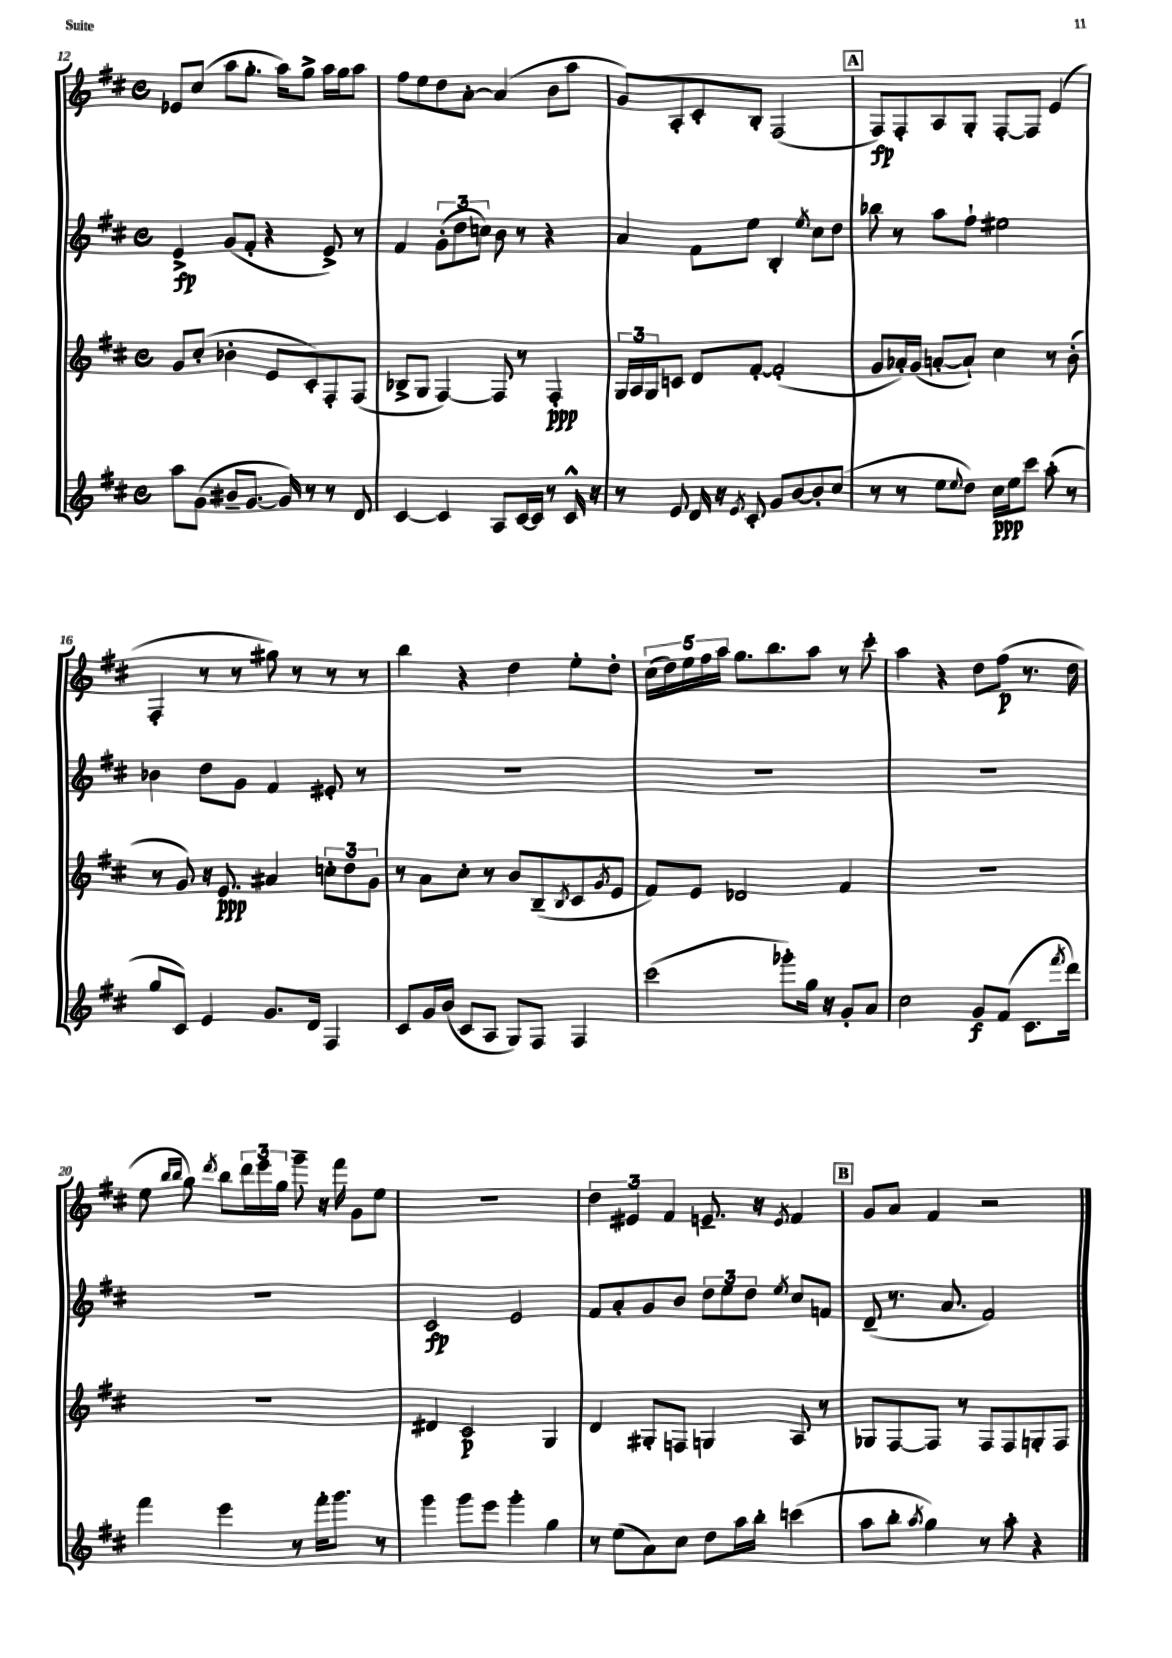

**kern	**kern	**kern	**kern
*staff4	*staff3	*staff2	*staff1
*clefG2	*clefG2	*clefG2	*clefG2
*k[f#c#]	*k[f#c#]	*k[f#c#]	*k[f#c#]
*M4/4	*M4/4	*M4/4	*M4/4
*met(c)	*met(c)	*met(c)	*met(c)
8aa	8g	4e^	8e-
(8g	(8cc#'	.	(8cc#
8b#~	4b-'	(8g	8aa
[8.g	.	8f#'	8.gg'
.	8e	4r	.
16g])	.	.	16aa)
8r	8c#')	.	8gg^
8r	8F#'	8e^)	16aa
.	.	.	16gg
8d	(8F#	8r	8aa
=	=	=	=
[4c#	8B-^	4f#	8ff#
.	8G	.	8ee
4c#]	[4F#)	(12g'	8dd
.	.	12dd	.
.	.	.	[8a'
.	.	12cc)	.
8A	8F#]	8b	(4a]
[16c#	8r	8r	.
16c#]	.	.	.
8r	4F#'	4r	8b
16c#^^	.	.	8aa
16r	.	.	.
=	=	=	=
8r	24G	4a	8g)
.	24A	.	.
.	24G	.	.
8e	8c	.	8A'
16d	8d	8f#	8c#'
16r	.	.	.
8qe	.	.	.
8c#'	[8f#'	8ee	8B'
8g	(2f#']	4B'	(2F#
[8b	.	.	.
.	.	8qee	.
8b']	.	8cc#	.
(8cc#	.	8dd	.
=	=	=	=
8r	8g	8bb-	8F#)
8r	16a-')	8r	8F#'
.	(16g	.	.
8ee	[8a'	8aa	8A
8qqee	.	.	.
8dd)	8a`])	8ff#`	8G'
16cc#	4cc#	2ee#	[8F#'
16ee	.	.	.
8ccc#	.	.	8F#]
(8aa'	8r	.	(4e
8r	(8b'	.	.
=	=	=	=
8gg	8r	4b-	4F#'
8c#)	8g)	.	.
4e	16r	8dd	8r
.	8.e	.	.
.	.	8g	8r
8.g	4a#	4f#	8gg#)
.	.	.	8r
16d	.	.	.
4F#	12cc'	8e#'	8r
.	12dd	.	.
.	.	8r	8r
.	12g	.	.
=	=	=	=
8c#	8r	1r	4bb
16g	8a	.	.
(16b	.	.	.
8c#	8cc#'	.	4r
8A	8r	.	.
8G)	8b	.	4dd
8F#	(8B~	.	.
.	8qB	.	.
4F#	8c#	.	8ee'
.	8qg	.	.
.	8e	.	8dd'
=	=	=	=
(2ccc#	8f#)	1r	(20cc#
.	.	.	20dd)
.	.	.	20ee
.	8e	.	.
.	.	.	20ff#
.	.	.	20aa
.	2d-	.	8.gg
.	.	.	8.bb
8ggg-')	.	.	.
16gg	.	.	8aa
16r	.	.	.
8g'	4f#	.	8r
8a	.	.	8ccc#'
=	=	=	=
2cc#	1r	1r	4aa
.	.	.	4r
8g	.	.	8dd
(8f#	.	.	(8ff#
8.c#	.	.	8.r
8qfff#	.	.	.
16ddd)	.	.	16dd
=	=	=	=
4fff#	1r	1r	8ee
.	.	.	16qqbb
.	.	.	16qqbb
.	.	.	8gg)
.	.	.	8qddd
4eee	.	.	8bb
.	.	.	24ddd
.	.	.	24eee
.	.	.	24gg
8r	.	.	8ggg~
16fff#'	.	.	16r
8.ggg	.	.	16fff#
.	.	.	8g
8r	.	.	8ee
=	=	=	=
4ggg	4d#	2c#	1r
8ggg	2c#	.	.
8eee	.	.	.
4ggg'	.	2e	.
4gg	4G	.	.
=	=	=	=
8r	4d	8f#	6dd
(8ee	.	8a'	.
.	.	.	6e#
8a)	8G#'	8g	.
.	.	.	6f#
8cc#	8F	8b	.
8dd	4G	12dd	8.e~
.	.	12ee	.
16aa	.	.	.
.	.	12dd	.
16bb'	.	.	16r
.	.	8qee	8qe
(4ccc	8A	8cc#	4f#
.	8r	8f	.
=	=	=	=
8aa	8G-	(8d~	8g
8bb'	[8F#	8.r	8a
8qaa	.	.	.
4gg)	8F#]	.	4f#
.	.	8.a	.
.	8r	.	.
8r	8F#	2f#)	2r
8aa'	8F#	.	.
4r	8G'	.	.
.	8F#	.	.
==	==	==	==
*-	*-	*-	*-
